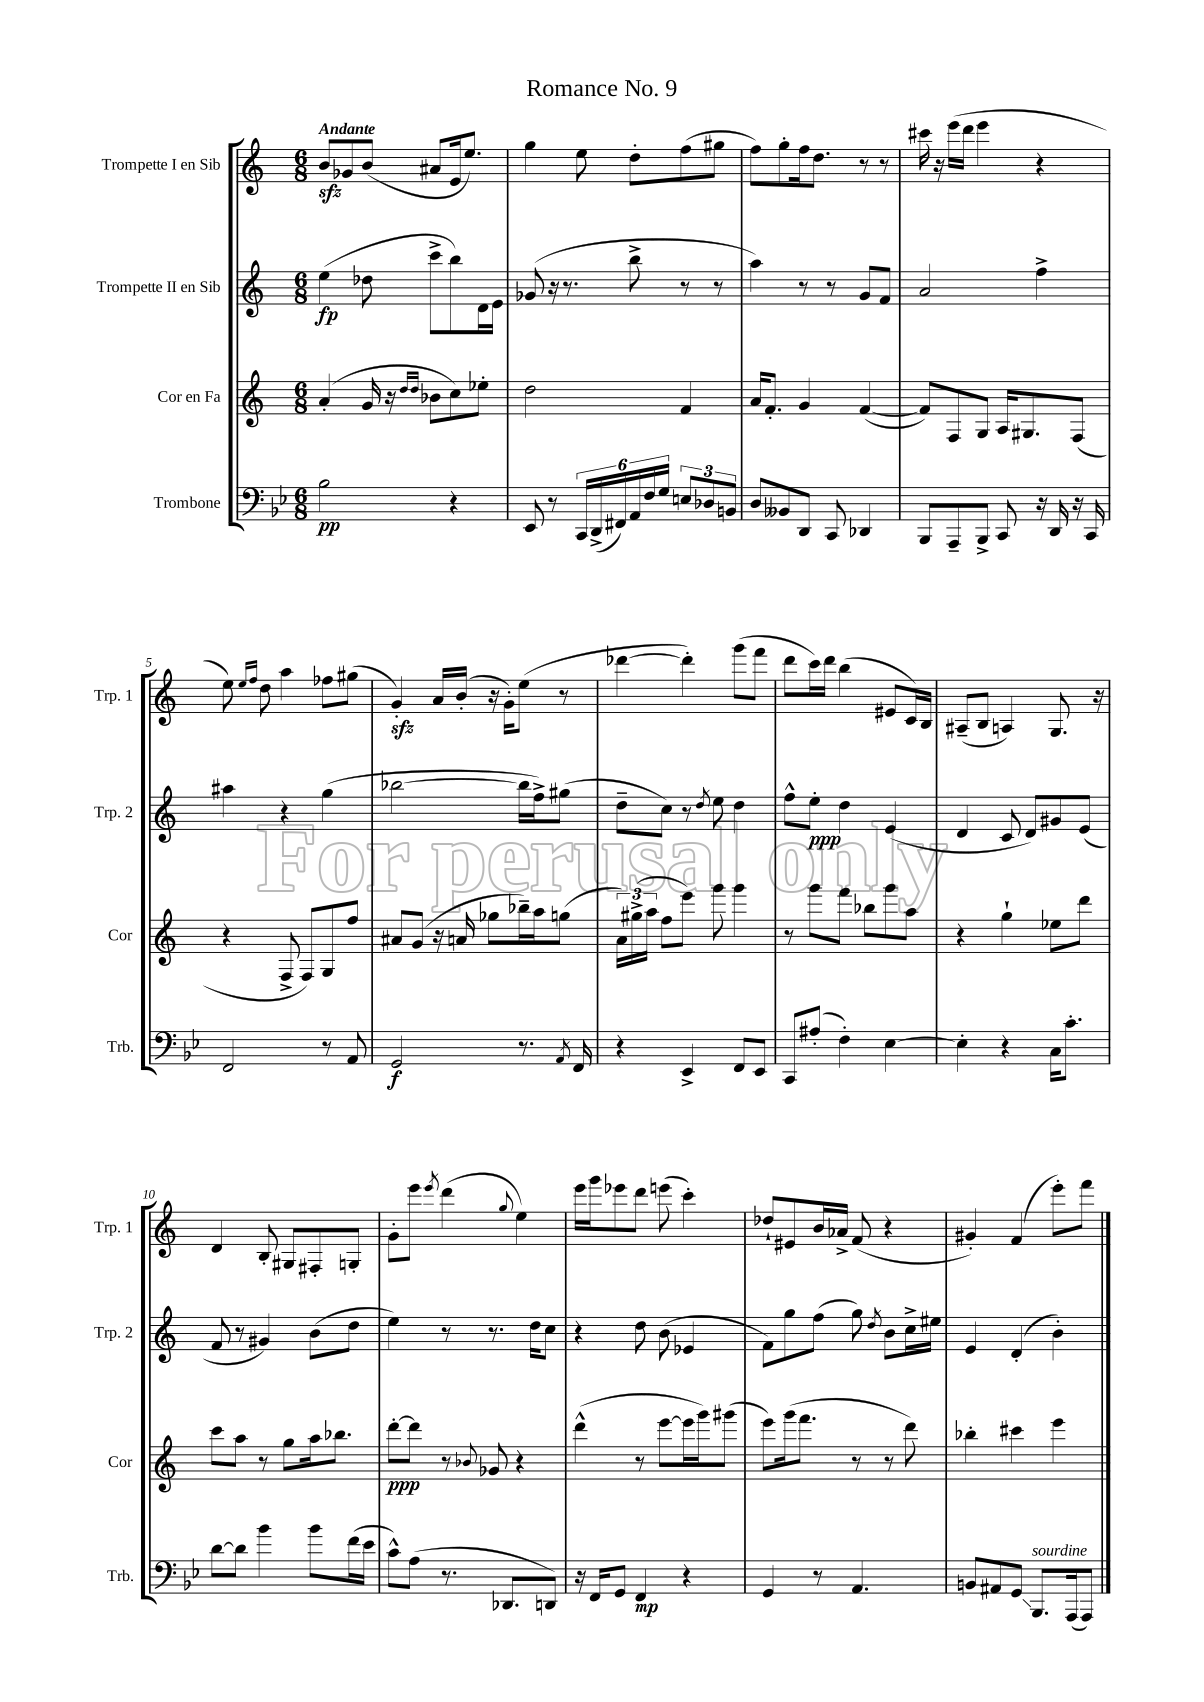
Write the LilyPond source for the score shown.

\header { title = "Romance No. 9" }
<<
\new StaffGroup <<
\new Staff = "s0" \with { instrumentName = "Trompette I en Sib" shortInstrumentName = "Trp. 1" } {
    \clef treble \key c \major \numericTimeSignature \time 6/8 \tempo "Andante"
    \autoBeamOff b'8[\sfz ges'8 b'8]( ais'8[ e'16 e''8.]) |
    g''4 e''8 d''8[-. f''8( gis''8] |
    f''8[) g''8-. f''16 d''8.] r8 r8 |
    cis'''16 r16 e'''16[( d'''16] e'''4 r4 |
    e''8) \grace { e''16[ f''16] } d''8 a''4 fes''8[ gis''8]( |
    g'4-.\sfz) a'16[ b'16]-.( r16 g'16[-.) e''8]( r8 |
    des'''4~ des'''4-.) g'''8[( f'''8] |
    d'''8[ c'''16) d'''16] b''4( eis'8[ c'16) b16] |
    ais8[--( b8] a4) g8. r16 |
    d'4 b8-. gis8[ fis8-. g8]-. |
    g'8[-. e'''8] \acciaccatura { e'''8 } d'''4( \appoggiatura { g''8 } e''4) |
    e'''16[ g'''16 ees'''8 d'''8] e'''8( c'''4-.) |
    des''8[-! eis'8 b'16 aes'16]-> f'8( r4 |
    gis'4-.) f'4( e'''8[-.) f'''8] \bar "|." |
}
\new Staff = "s1" \with { instrumentName = "Trompette II en Sib" shortInstrumentName = "Trp. 2" } {
    \clef treble \key c \major \numericTimeSignature \time 6/8
    \autoBeamOff e''4\fp( des''8 c'''8[-> b''8) d'16 e'16] |
    ges'8( r16 r8. b''8-> r8 r8 |
    a''4) r8 r8 g'8[ f'8] |
    a'2 f''4-> |
    ais''4 r4 g''4( |
    bes''2~ bes''16[ f''16->) gis''8]( |
    d''8[-- c''8]) r8 \acciaccatura { d''8 } e''8 d''4 |
    f''8[-^ e''8]-.\ppp d''4 e'4( |
    d'4 c'8 d'8[) gis'8 e'8]( |
    f'8 r8 gis'4) b'8[( d''8] |
    e''4) r8 r8. d''16[ c''8] |
    r4 d''8 b'8( ees'4 |
    f'8[) g''8 f''8]( g''8) \acciaccatura { d''8 } b'8[ c''16-> eis''16] |
    e'4 d'4-.( b'4-.) \bar "|." |
}
\new Staff = "s2" \with { instrumentName = "Cor en Fa" shortInstrumentName = "Cor" } {
    \clef treble \key c \major \numericTimeSignature \time 6/8
    \autoBeamOff a'4-.( g'16 r16 \grace { d''16[ d''16] } bes'8[ c''8) ees''8]-. |
    d''2 f'4 |
    a'16[ f'8.]-. g'4 f'4~( |
    f'8[) f8 g8] a16[ gis8. f8]( |
    r4 f8-> f8[) g8 f''8] |
    ais'8[ g'8]( r16 a'16 ges''8[ bes''16--) a''16 g''8]( |
    \tuplet 3/2 { a'16[) gis''16->( a''16] } f''8[ e'''8]) g'''8 g'''4 |
    r8 g'''8[ f'''8] bes''8[ g'''8 a''8] |
    r4 g''4-! ees''8[ d'''8] |
    c'''8[ a''8] r8 g''8[ a''16 bes''8.] |
    d'''8[~-.\ppp d'''8] r8 \appoggiatura { bes'8 } ges'8 r4 |
    d'''4-^( r8 e'''8[~ e'''16 g'''16) gis'''8]( |
    e'''8[) g'''16( f'''8.] r8 r8 d'''8) |
    bes''4-. cis'''4 e'''4 \bar "|." |
}
\new Staff = "s3" \with { instrumentName = "Trombone" shortInstrumentName = "Trb." } {
    \clef bass \key bes \major \numericTimeSignature \time 6/8
    \autoBeamOff bes2\pp r4 |
    ees,8 r8 \tuplet 6/4 { c,16[ d,16->( fis,16) a,16 f16 g16] } \tuplet 3/2 { e8[ des8 b,8] } |
    d8[ beses,8 d,8] c,8 des,4 |
    bes,,8[ a,,8-- bes,,8]-> c,8 r16 d,16 r16 c,16 |
    f,2 r8 a,8 |
    g,2\f r8. \acciaccatura { a,8 } f,16 |
    r4 ees,4-> f,8[ ees,8] |
    c,8[ ais8]-.( f4-.) ees4~ |
    ees4-. r4 c16[ c'8.]-. |
    d'8[~ d'8] bes'4 bes'8[ f'16( ees'16] |
    c'8[-^) a8]( r8. des,8.[ d,8]) |
    r16 f,16[ g,8] f,4\mp r4 |
    g,4 r8 a,4. |
    b,8[ ais,8 g,8]\glissando bes,,8.[^\markup { \italic "sourdine" } a,,16( a,,8]) \bar "|." |
}
>>
>>
